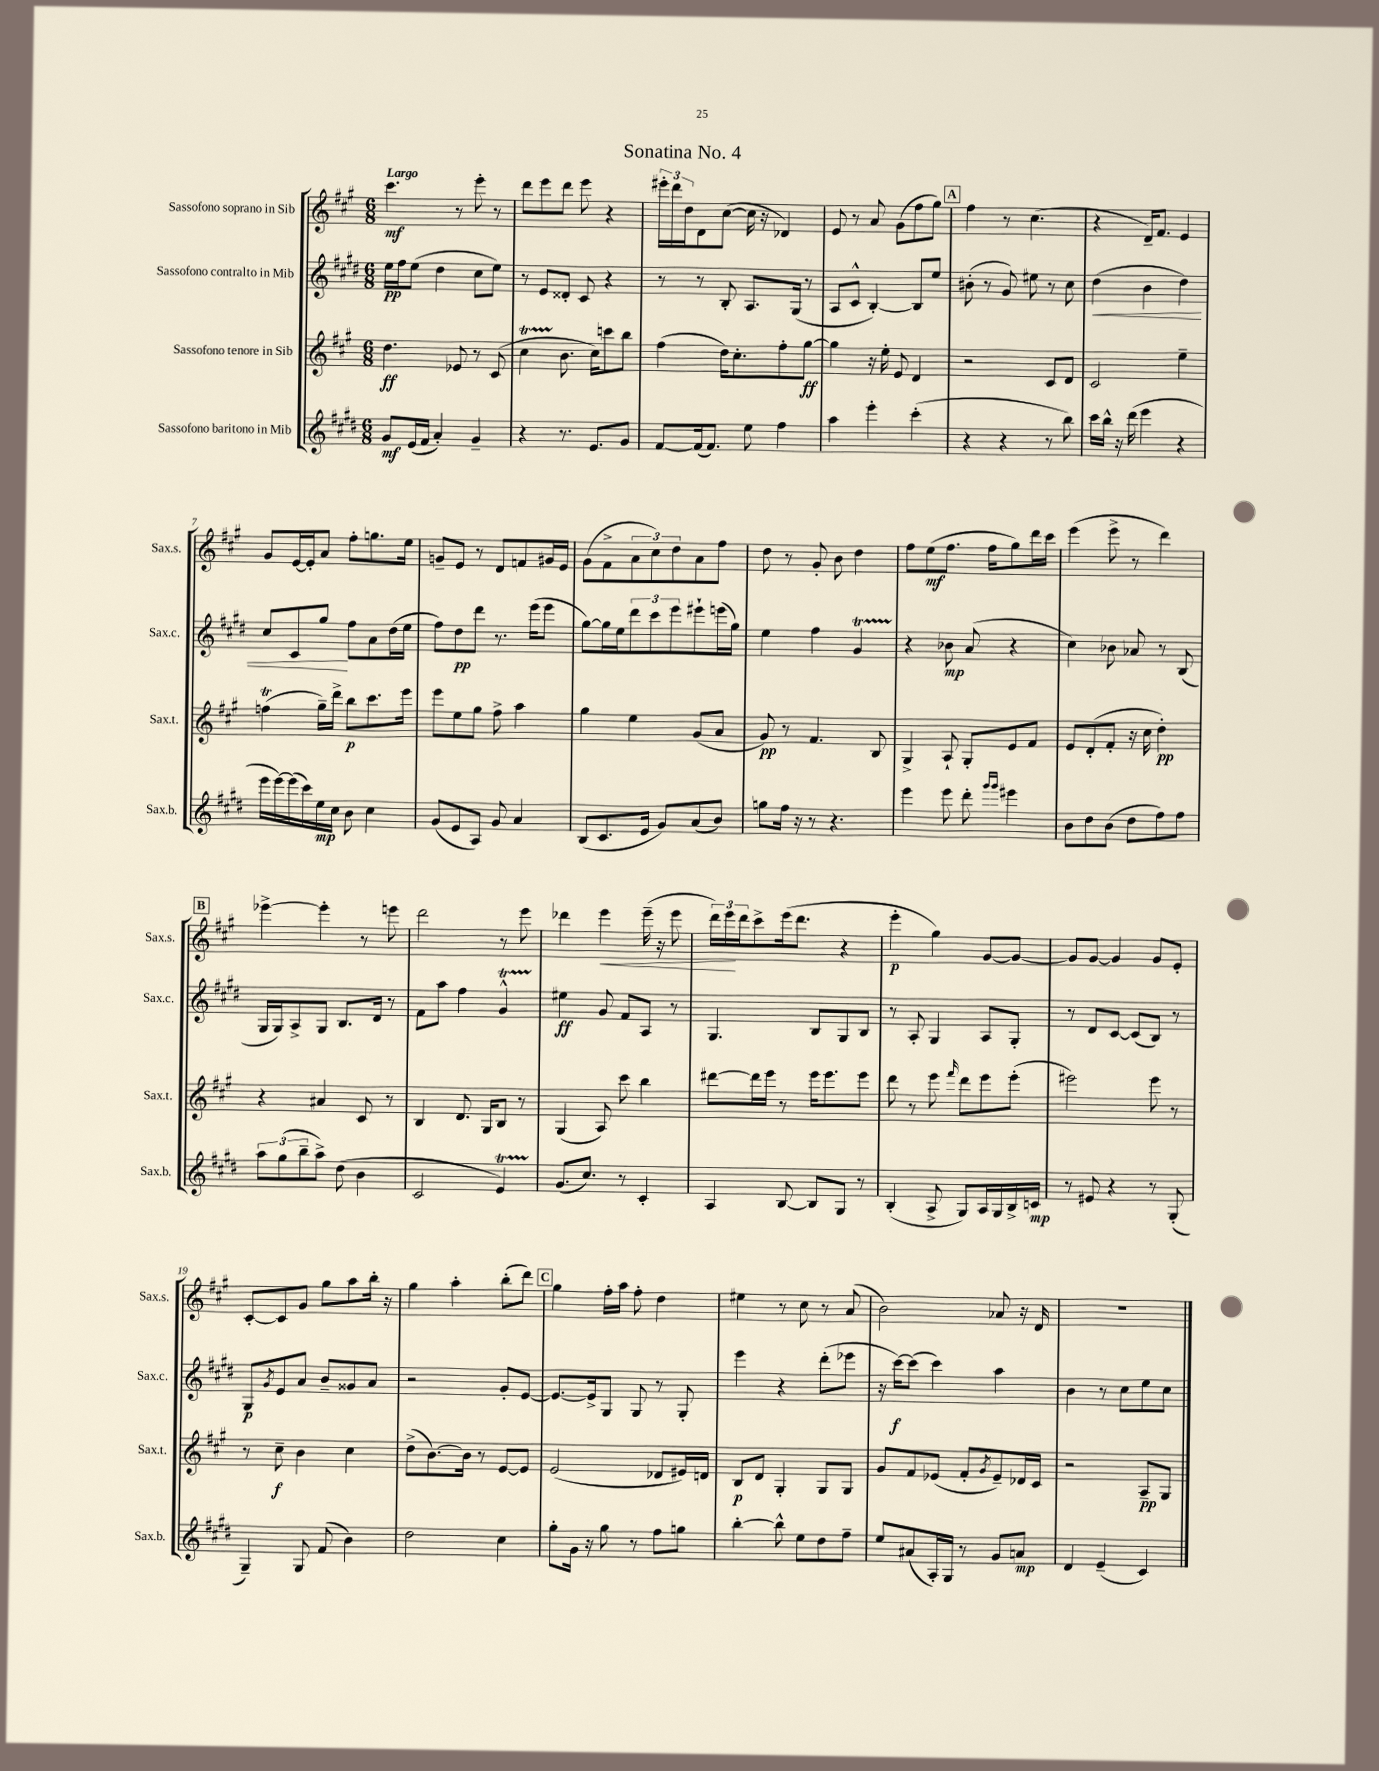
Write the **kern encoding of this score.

**kern	**kern	**kern	**kern
*staff4	*staff3	*staff2	*staff1
*clefG2	*clefG2	*clefG2	*clefG2
*k[f#c#g#d#]	*k[f#c#g#]	*k[f#c#g#d#]	*k[f#c#g#]
*M6/8	*M6/8	*M6/8	*M6/8
8g#/L	4.dd\	16ee\LL	4.ccc#\
.	.	16ff#\J	.
(16e/L	.	(8ee\J	.
16f#/JJ	.	.	.
4a'/)	.	4dd#\	.
.	8e-/	.	8r
4g#~/	8r	8cc#\L	8eee'\
.	(8c#/	8ee\J)	8r
=	=	=	=
4r	4cc#\	8r	8ddd\L
.	.	8e/L	8eee\
8.r	8.b\	8d##'/J	8ddd\J
.	.	8c#/	8eee\
8.e/L	16cc#\LK)	.	.
.	8ccc\	4r	4r
8g#/J	8bb\J	.	.
=	=	=	=
[8f#/L	(4ff#\	8r	24eee#'\LL
.	.	.	24ddd\
.	.	.	24dd\J
(16f#/]k	.	8r	8d\
8.f#/J)	.	.	.
.	16dd\LK)	8B'/	([8cc#\J
.	8.cc#'\	.	.
8ee\	.	8.A/L	16cc#\]
.	.	.	16r
4ff#\	8ff#'\	.	4d-/)
.	.	(16G#/Jk	.
.	[8gg#\J	8r	.
=	=	=	=
4aa\	4gg#\]	8A/L	8e/
.	.	8c#^^/J	8r
4eee'\	16r	[4B'/)	8a/
.	16ee'\	.	.
.	8e/	.	(8g#\L
(4ccc#'\	4d/	8B/]L	8ff#\
.	.	8ee/J	8gg#\J)
=	=	=	=
4r	2r	(8b#'\	4ff#\
.	.	8r	.
4r	.	8g#/)	8r
.	.	8ee#\	(4.cc#\
8r	8c#/L	8r	.
8bb\)	8d/J	8cc#\	.
=	=	=	=
16ccc#\LL	2c#/	(4dd#\	4r
16bb^^\JJ	.	.	.
16r	.	.	.
(16ddd#\	.	.	.
4eee\	.	4b\	16d~/LK)
.	.	.	8.f#/J
4r	4ee~\	4dd#\)	4e/
=	=	=	=
16eee\LL	(4ff\	8cc#/L	8g#/L
[16eee\)	.	.	.
(16eee\]	.	8c#/	[16e/L
16ccc#\)	.	.	16e'/]J
16ee\	16gg#~\LL)	8gg#/J	8a/J
16cc#\JJ	16ddd^\JJ	.	.
8b\	8bb\L	8ff#\L	8ff#'\L
4cc#\	8.ccc#\	8a\	8.gg\
.	.	(16dd#\L	.
.	16eee\Jk	16ee\JJ	16ee\Jk
=	=	=	=
(8g#/L	8eee\L	8ff#\L)	8g~/L
8e/	8ee\	8dd#\	8e/J
8A/J)	8gg#\J	8ddd#\J	8r
8g#/	8ff#^\	8.r	8d/L
4a/	4aa\	.	8f/
.	.	(16eee\LK	.
.	.	8eee\J	16g#/L
.	.	.	16e/JJ
=	=	=	=
(8B/L	4gg#\	[8gg#\L)	(8g#\L
8.c#/	.	16gg#\]L	8f#^\
.	.	16ee\J	.
.	4ee\	12ddd#\	12a\
16e/Jk	.	.	.
.	.	12ccc#\	12cc#\)
8g#/L)	.	.	.
.	.	12eee\	12dd\
(8a/	(8g#/L	8eee#`\	8a\
8b/J)	8a/J	(16eee\L	8ff#\J
.	.	16gg#\JJ)	.
=	=	=	=
8gg\L	8g#/)	4ee\	8dd\
16ff#\Jk	8r	.	8r
16r	.	.	.
8r	4.f#/	4ff#\	8g#'/
4.r	.	.	8b\
.	.	4g#/	4dd\
.	8B/	.	.
=	=	=	=
4eee\	4G#^/	4r	8ff#\L
.	.	.	(8ee\
8eee\	8A`/	8b-\	8.ff#\J
8ddd#'\	8G#'/L	(8a/	.
.	.	.	16ff#\LK
16qqggg#/LL	.	.	.
16qqggg#/JJ	.	.	.
4eee#\	8e/	4r	8gg#\)
.	8f#/J	.	16ddd\L
.	.	.	16ccc#\JJ
=	=	=	=
8b\L	8e/L	4cc#\)	(4eee\
8dd#\	(8d'/	.	.
(8b\J	8f#'/J	8b-\	8eee^\
8dd#\L	16r	8a-/	8r
.	16cc#\	.	.
8ff#\)	4dd'\)	8r	4ddd\)
8ff#\J	.	(8B/	.
=	=	=	=
12aa\L	4r	16G#/LL	[4eee-^\
.	.	16G#/J)	.
(12gg#\	.	.	.
.	.	8A^/	.
12bb~\	.	.	.
8aa^\J)	4a#/	8G#/J	4eee-'\]
(8dd#\	.	8.B/L	.
4b\	8c#/	.	8r
.	.	16d#/Jk	.
.	8r	8r	8eee\
=	=	=	=
2c#/	4B/	8f#\L	2ddd\
.	.	8aa\J	.
.	8.d/	4ff#\	.
.	16G#/LK	.	.
4e/)	8B/J	4g#^^/	8r
.	8r	.	8eee\
=	=	=	=
(8.g#/L	(4G#/	4ee#\	4ddd-\
8.cc#/J)	.	.	.
.	8A/)	8g#/	4eee\
8r	8ccc#\	8f#/L	.
4c#'/	4bb\	8A/J	(16eee~\
.	.	.	16r
.	.	8r	8eee\
=	=	=	=
4A/	[8ddd#\L	4.G#/	24ddd\LL)
.	.	.	24eee\
.	.	.	24ddd\J
.	16ddd#\]L	.	8ccc#^\
.	16eee\JJ	.	.
[8B/	8r	.	(16eee\k
.	.	.	8.ddd\J
8B/]L	16eee\LK	8B/L	.
.	8.eee\	.	.
8G#/J	.	8G#/	4r
8r	8eee\J	8B/J	.
=	=	=	=
(4B'/	8ddd\	8r	4eee'\
.	8r	8A'/	.
8A^/	8eee\	4G#/	4gg#\)
.	16qqfff#/	.	.
8G#/L)	8ddd\L	.	.
16A/L	8eee\	8A/L	[8g#/L
16G#/	.	.	.
16B^/	(8eee'\J	8G#'/J	8g#/_J
16c/JJ	.	.	.
=	=	=	=
8r	2eee#\)	8r	8g#/]L
8e#/	.	8d#/L	[8g#/J
4r	.	[8c#/J	4g#/]
.	.	(8c#/]L	.
8r	8eee#\	8B/J)	8g#/L
(8G#'/	8r	8r	8e'/J
=	=	=	=
4G#~/)	8r	8G#/L	[8c#'/L
.	.	8qg#/	.
.	8cc#~\	8e/	8c#/]
8G#/	4b\	8a/J	8g#/J
(8f#/	.	8b~/L	8gg#\L
4b\)	4cc#\	8g##/	8aa\
.	.	8a/J	16bb'\Jk
.	.	.	16r
=	=	=	=
2dd#\	(8dd^\L	2r	4gg#\
.	[8.b\)	.	.
.	.	.	4aa'\
.	16b\]Jk	.	.
.	8r	.	.
4cc#\	[8e/L	8g#'/L	(8bb'\L
.	8e/]J	[8e/J	8ddd\J)
=	=	=	=
8gg#'\L	(2e/	8.e/_L	4gg#\
16g#\Jk	.	.	.
16r	.	16e^/]k	.
8gg#\	.	8G#/J	16ff#'\LL
.	.	.	16aa\JJ
8r	.	8G#/	8ff#'\
8ff#\L	8d-/L	8r	4dd\
8gg\J	16e#/L)	8G#'/	.
.	16d/JJ	.	.
=	=	=	=
[4bb'\	8B/L	4eee\	4ee#\
.	8d/J	.	.
8bb^^\]	4G#'/	4r	8r
8ee\L	.	.	8cc#\
8dd#\	8G#/L	(8ddd#'\L	8r
8ff#~\J	8G#/J	8eee-\J	(8a/
=	=	=	=
8ee/L	8g#/L	16r	2b\)
.	.	[16ccc#\LK)	.
(8a#/	8f#/	(8ccc#\]J	.
16A'/L)	(8e-/J	4ccc#\)	.
16G#/JJ	.	.	.
8r	8f#'/L	.	.
.	8qg#/	.	.
8g#/L	8e-~/)	4aa\	8a-/
8a/J	16d-/L	.	16r
.	16c#/JJ	.	16d/
=	=	=	=
4d#/	2r	4b\	2.r
(4e~/	.	8r	.
.	.	8cc#\L	.
4c#/)	8A~/L	8ee\	.
.	8G#/J	8cc#\J	.
==	==	==	==
*-	*-	*-	*-
